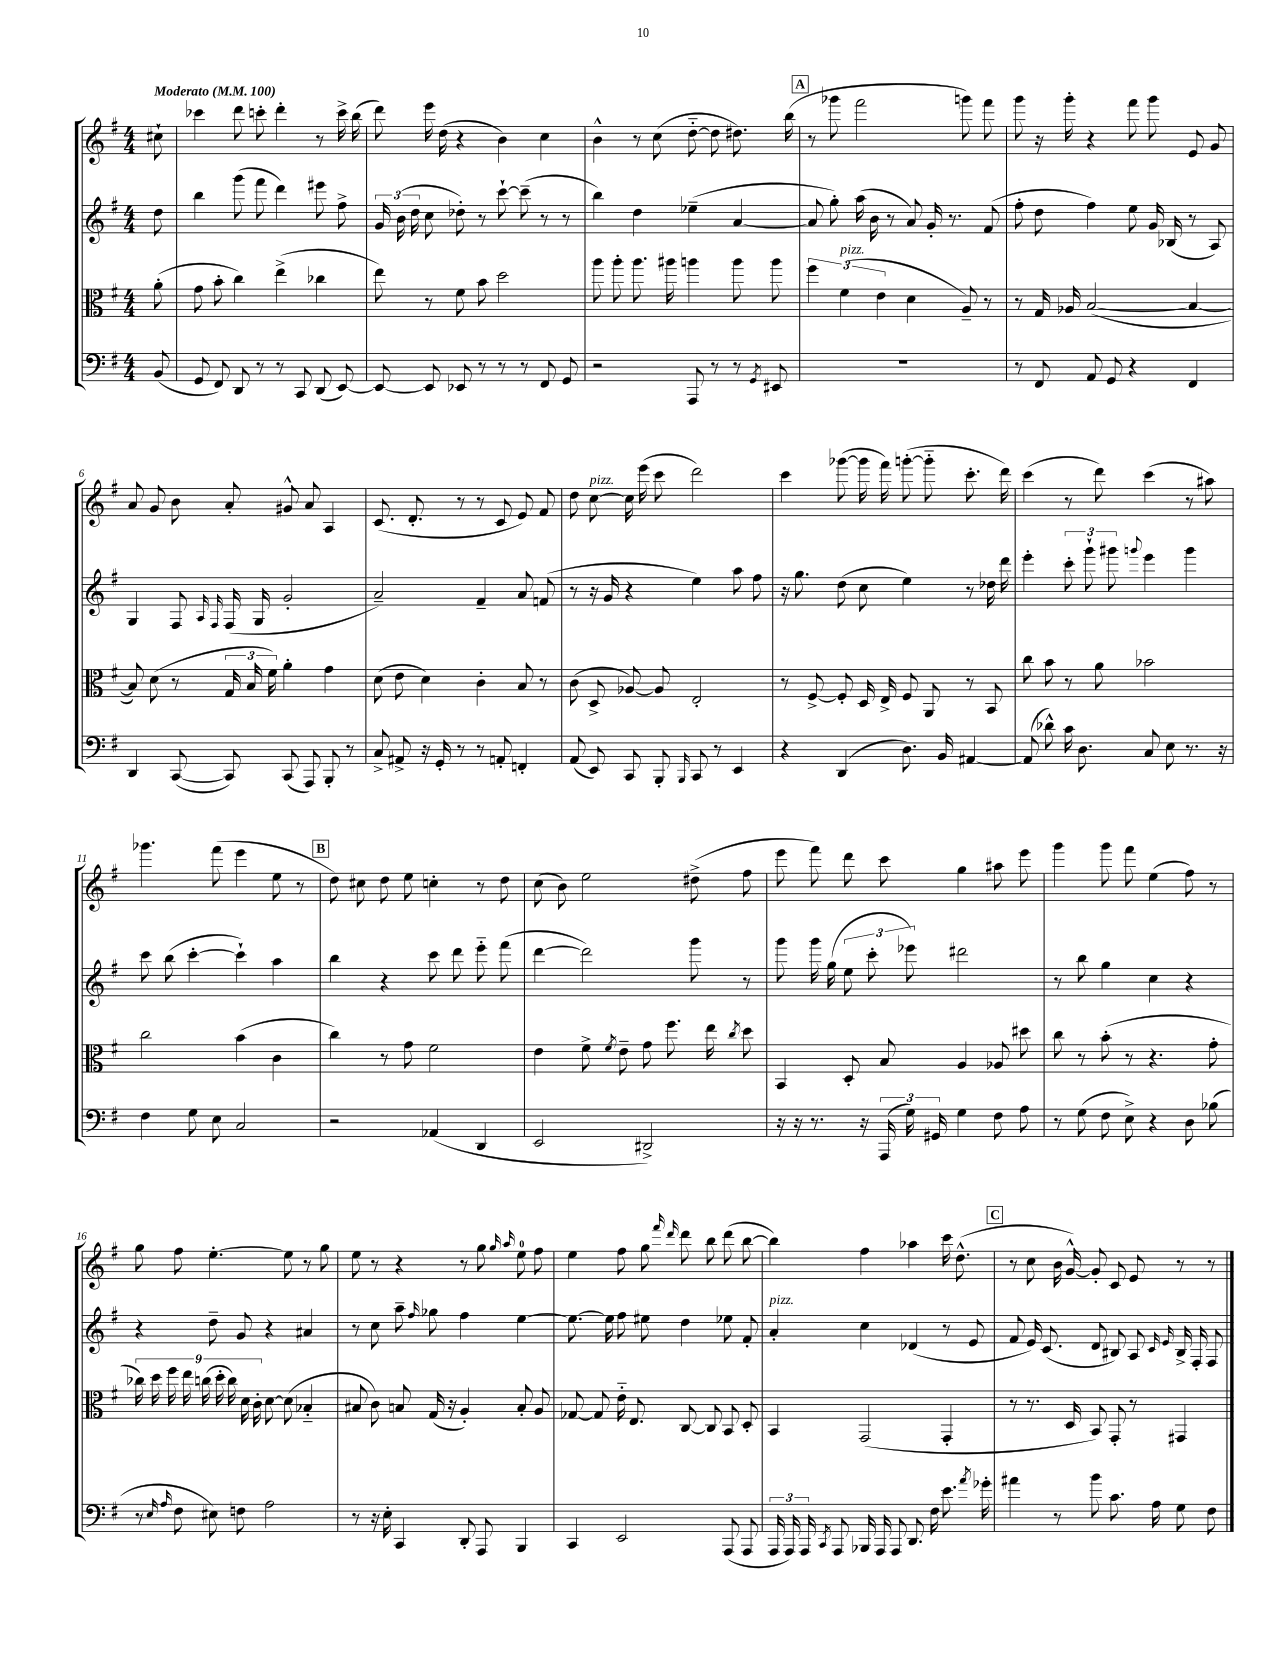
<<
\new StaffGroup <<
\new Staff = "s0" {
    \clef treble \key g \major \numericTimeSignature \time 4/4 \partial 8 \tempo "Moderato" 4 = 100
    \autoBeamOff cis''8-! |
    ces'''4 d'''8 c'''8-. d'''4-. r8 c'''16-> b''16( |
    d'''8) e'''16 d''16( r4 b'4) c''4 |
    b'4-^ r8 c''8( d''8~-_ d''8 dis''8.) b''16( |
    \mark \markup { \box "A" } r8 ges'''8 fis'''2 g'''8) fis'''8 |
    g'''8 r16 g'''16-. r4 fis'''8 g'''8 e'8 g'8 |
    a'8 g'8 b'8 a'8-. gis'8-^ a'8 a4 |
    c'8.( d'8.-. r8 r8 c'8 e'8) fis'8 |
    d''8 c''8~^\markup { \italic "pizz." } c''16 e'''16( c'''8 d'''2) |
    c'''4 ges'''8~( ges'''16 fis'''16) g'''8~-.( g'''8-_ c'''8.-. d'''16) |
    c'''4( r8 d'''8) c'''4( r8 ais''8) |
    ges'''4. fis'''8( e'''4 e''8 r8 |
    \mark \markup { \box "B" } d''8) cis''8 d''8 e''8 c''4-. r8 d''8 |
    c''8( b'8) e''2 dis''8->( fis''8 |
    e'''8 fis'''8) d'''8 c'''8 g''4 ais''8 e'''8 |
    g'''4 g'''8 fis'''8 e''4( fis''8) r8 |
    g''8 fis''8 e''4.~-. e''8 r8 g''8 |
    e''8 r8 r4 r8 g''8 \grace { g''16 a''16 } e''8-0 fis''8 |
    e''4 fis''8 g''8 \grace { fis'''16 d'''16 } d'''8 b''8 d'''8( b''8~ |
    b''4) fis''4 aes''4 c'''16 d''8.-^( |
    \mark \markup { \box "C" } r8 c''8 b'16 g'16~-^) g'8-. c'8 e'8 r8 r8 \bar "|." |
}
\new Staff = "s1" {
    \clef treble \key g \major \numericTimeSignature \time 4/4 \partial 8
    \autoBeamOff d''8 |
    b''4 g'''8( fis'''8 d'''4) eis'''8 fis''8-> |
    \tuplet 3/2 { g'16 b'16( d''16 } c''8 des''8-.) r8 c'''8~-! c'''8--( r8 r8 |
    b''4) d''4 ees''4--( a'4~ |
    \mark \markup { \box "A" } a'8 g''8-.) a''16( b'16 r8 a'8) g'16-. r8. fis'8( |
    fis''8-. d''8 fis''4) e''8 g'16 bes16( r8 a8) |
    g4 fis8 \grace { a16 fis16 } fis16( g16 g'2-. |
    a'2--) fis'4-- a'8 f'8( |
    r8 r16 g'16 r4 e''4) a''8 fis''8 |
    r16 g''8. d''8( c''8 e''4) r8 des''16 d'''16 |
    e'''4-. \tuplet 3/2 { c'''8-. g'''8-! gis'''8 } \appoggiatura { g'''8 } e'''4 g'''4 |
    c'''8 b''8( c'''4~-. c'''4-!) a''4 |
    \mark \markup { \box "B" } b''4 r4 c'''8 d'''8 e'''8-_ fis'''8( |
    d'''4~ d'''2) g'''8 r8 |
    g'''8 g'''16 g''16( \tuplet 3/2 { e''8 c'''8-. ees'''8) } dis'''2 |
    r8 b''8 g''4 c''4 r4 |
    r4 d''8-- g'8 r4 ais'4 |
    r8 c''8 a''8-- \grace { fis''16 } ges''8 fis''4 e''4~ |
    e''8.~ e''16 fis''8 eis''8 d''4 ees''8 fis'8-. |
    a'4-.^\markup { \italic "pizz." } c''4 des'4( r8 e'8 |
    \mark \markup { \box "C" } fis'8 e'16) c'8.( d'8 bis8) a8 \grace { c'16 e'16 } bis16-> fis16-. fis8 \bar "|." |
}
\new Staff = "s2" {
    \clef alto \key g \major \numericTimeSignature \time 4/4 \partial 8
    \autoBeamOff a'8-.( |
    g'8 b'8-. c''4) e''4->( ces''4 |
    e''8) r8 fis'8 b'8 d''2 |
    a''8 a''8-. a''8. ais''16 a''4 a''8 a''8 |
    \mark \markup { \box "A" } \tuplet 3/2 { fis''4 fis'4^\markup { \italic "pizz." }( e'4 } d'4 a8--) r8 |
    r8 g16 aes16 b2~( b4~ |
    b8) d'8( r8 \tuplet 3/2 { g16 b16 fis'16) } a'4-. g'4 |
    d'8( e'8 d'4) c'4-. b8 r8 |
    c'8( d8-> aes8~) aes8 e2-. |
    r8 fis8~-> fis8-. d16 e16-> fis8 a,8 r8 b,8 |
    c''8 b'8 r8 a'8 bes'2 |
    c''2 b'4( c'4 |
    \mark \markup { \box "B" } c''4) r8 g'8 fis'2 |
    e'4 fis'8-> \acciaccatura { fis'8 } e'8-- g'8 fis''8. e''16 \acciaccatura { c''8 } d''8 |
    b,4 d8-. b8 a4 aes8 dis''8 |
    c''8 r8 b'8-.( r8 r4. g'8-. |
    \tuplet 9/8 { ces''16) d''16 fis''16 e''16 c''16( d''16-. c''16) d'16 c'16-. } d'8~ d'8( bes4-_ |
    bis8 c'8) b8 g16( r16 a4-.) b8-. a8 |
    ges8~ ges8 e'16-_ e8. c8~ c8 b,8 d8-. |
    b,4 g,2( g,4-. |
    \mark \markup { \box "C" } r8 r8. d16 b,8) g,8-. r8 gis,4 \bar "|." |
}
\new Staff = "s3" {
    \clef bass \key g \major \numericTimeSignature \time 4/4 \partial 8
    \autoBeamOff b,8( |
    g,8 fis,8) d,8 r8 r8 c,8 d,8( e,8~) |
    e,8~ e,8 ees,8 r8 r8 r8 fis,8 g,8 |
    r2 a,,8 r8 r8 \acciaccatura { g,8 } eis,8 |
    \mark \markup { \box "A" } R1 |
    r8 fis,8 a,8 g,8 r4 fis,4 |
    d,4 c,8~( c,8) c,8( a,,8) b,,8-. r8 |
    c8-> ais,8-> r16 g,16-. r8 r8 a,8-. f,4-. |
    a,8( e,8) c,8 b,,8-. \grace { b,,16 } c,8 r8 e,4 |
    r4 d,4( d8.) b,16 ais,4~ |
    ais,8( des'8-^) c'16 d8. c8 e8 r8. r16 |
    fis4 g8 e8 c2 |
    \mark \markup { \box "B" } r2 aes,4( d,4 |
    e,2 dis,2->) |
    r16 r16 r8. r16 \tuplet 3/2 { a,,16( g16) gis,16 } g4 fis8 a8 |
    r8 g8( fis8 e8->) r4 d8 bes8( |
    r8 \grace { e16 a16 } fis8 eis8) f8 a2 |
    r8 r16 e16-. c,4 d,8-. a,,8 b,,4 |
    c,4 e,2 a,,8( a,,8 |
    \tuplet 3/2 { a,,16 a,,16) a,,16 } \acciaccatura { c,8 } a,,8 bes,,16 a,,16 a,,8 d,8. fis16 e'8. \acciaccatura { a'8 } ges'16-. |
    \mark \markup { \box "C" } ais'4 r8 b'8 c'8. a16 g8 fis8 \bar "|." |
}
>>
>>
